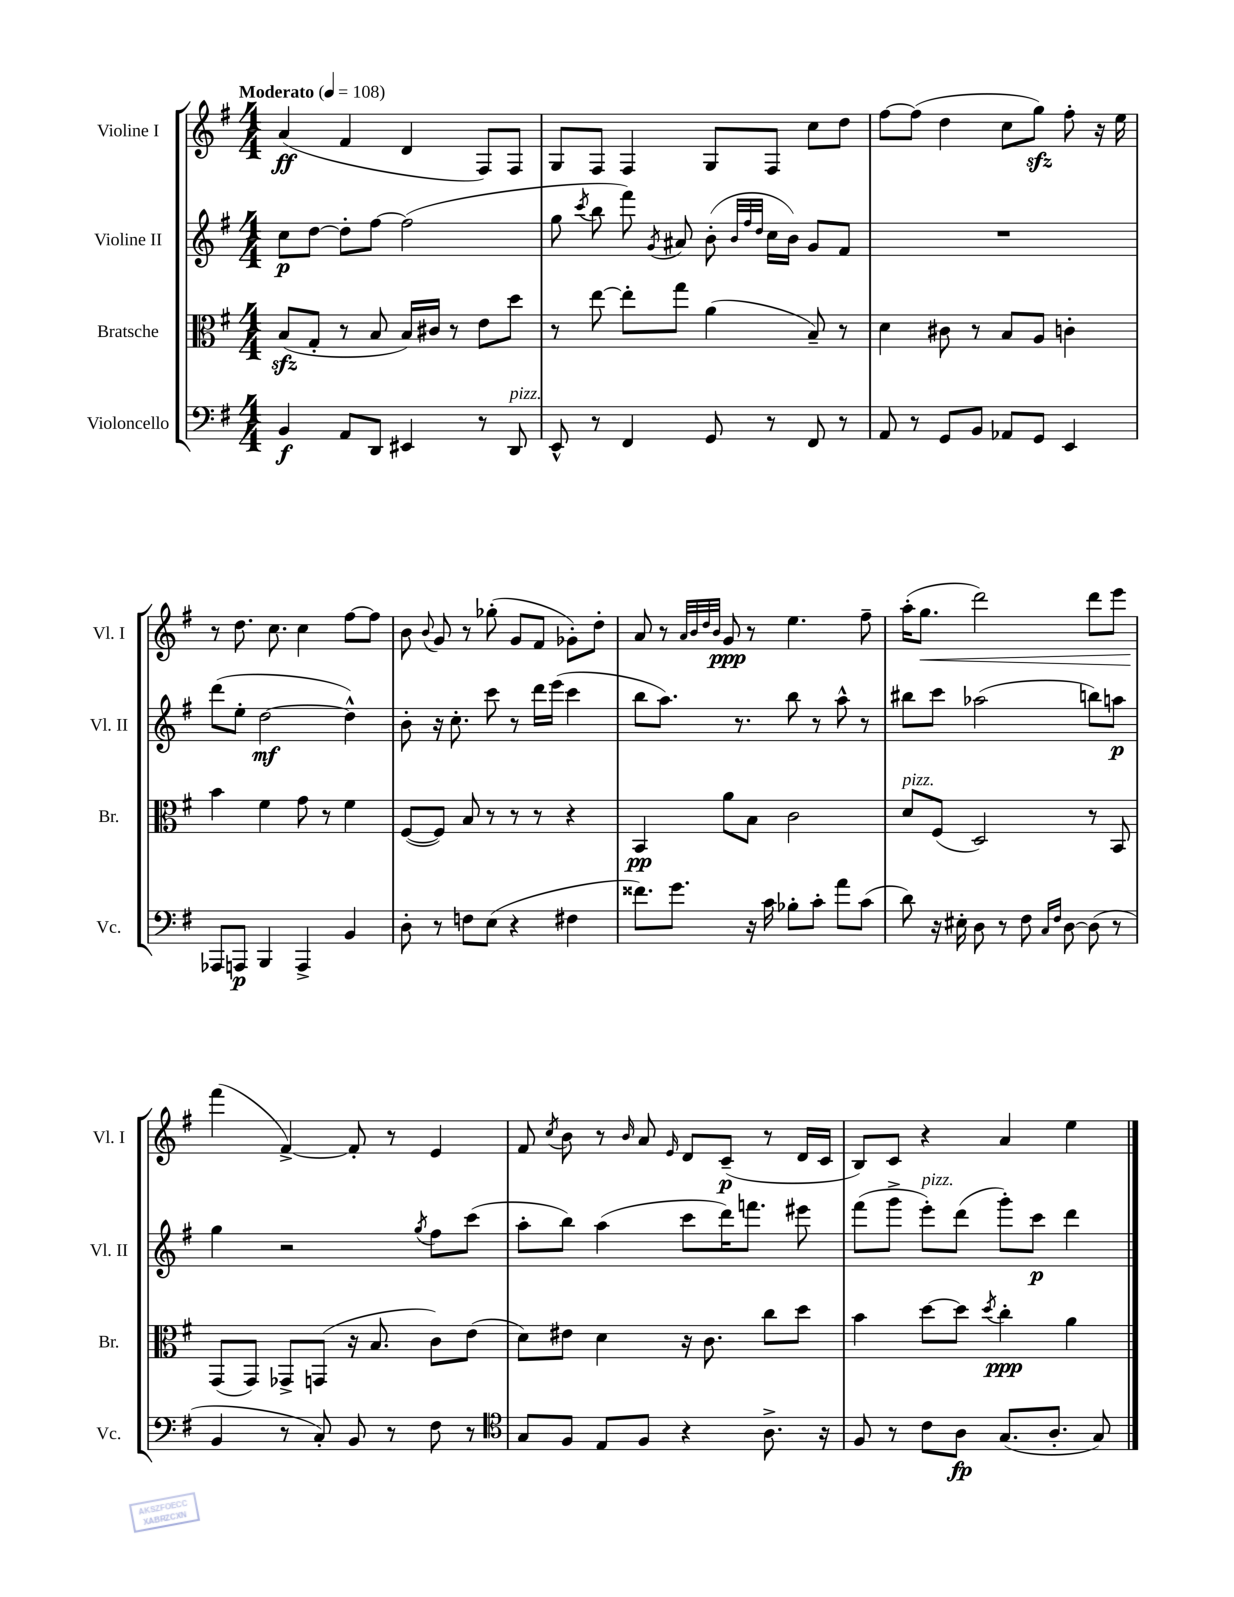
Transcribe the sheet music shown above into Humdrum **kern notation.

**kern	**dynam	**kern	**dynam	**kern	**dynam	**kern	**dynam
*part4	*part4	*part3	*part3	*part2	*part2	*part1	*part1
*staff4	*staff4	*staff3	*staff3	*staff2	*staff2	*staff1	*staff1
*I"Violoncello	*	*I"Bratsche	*	*I"Violine II	*	*I"Violine I	*
*I'Vc.	*	*I'Br.	*	*I'Vl. II	*	*I'Vl. I	*
*clefF4	*	*clefC3	*	*clefG2	*	*clefG2	*
*k[f#]	*	*k[f#]	*	*k[f#]	*	*k[f#]	*
*M4/4	*	*M4/4	*	*M4/4	*	*M4/4	*
*MM108	*	*MM108	*	*MM108	*	*MM108	*
=1	=1	=1	=1	=1	=1	=1	=1
!	!	!	!	!	!	!LO:TX:a:B:t=Moderato	!
4BB/	f	(8Bzz/L	.	8cc\L	p	(4a/	ff
.	.	8G'/J	.	[8dd\J	.	.	.
8AA/L	.	8r	.	8dd'\L]	.	4f#/	.
8DD/J	.	8B/	.	[8ff#\J	.	.	.
4EE#X/	.	16B/LL)	.	(2ff#\]	.	4d/	.
.	.	16c#X/JJ	.	.	.	.	.
.	.	8r	.	.	.	.	.
8r	.	8e\L	.	.	.	8F#/L)	.
!LO:TX:a:i:t=pizz.	!	!	!	!	!	!	!
8DD/	.	8dd\J	.	.	.	8F#/J	.
=2	=2	=2	=2	=2	=2	=2	=2
8EE^^/	.	8r	.	8gg\	.	8G/L	.
.	.	.	.	8qccc/	.	.	.
8r	.	[8ee\	.	8bb\	.	8F#/J	.
4FF#/	.	8ee'\L]	.	8fff#\)	.	4F#/	.
.	.	.	.	8qg/	.	.	.
.	.	8gg\J	.	8a#X/	.	.	.
8GG/	.	(4a\	.	(8b'\	.	8G/L	.
.	.	.	.	32qqb/LLL	.	.	.
.	.	.	.	32qqff#/	.	.	.
.	.	.	.	32qqdd/JJJ	.	.	.
8r	.	.	.	16cc\LL	.	8F#/J	.
.	.	.	.	16b\JJ)	.	.	.
8FF#/	.	8B~/)	.	8g/L	.	8cc\L	.
8r	.	8r	.	8f#/J	.	8dd\J	.
=3	=3	=3	=3	=3	=3	=3	=3
8AA/	.	4d\	.	1r	.	[8ff#\L	.
8r	.	.	.	.	.	(8ff#\J]	.
8GG/L	.	8c#X\	.	.	.	4dd\	.
8BB/J	.	8r	.	.	.	.	.
8AA-X/L	.	8B/L	.	.	.	8cc\L	.
8GG/J	.	8A/J	.	.	.	8ggzz\J)	.
4EE/	.	4cn'\	.	.	.	8ff#'\	.
.	.	.	.	.	.	16r	.
.	.	.	.	.	.	16ee\	.
!!LO:LB:g=z
=4	=4	=4	=4	=4	=4	=4	=4
8AAA-X/L	.	4b\	.	(8ddd\L	.	8r	.
8AAAn/J	p	.	.	8ee'\J	.	8.dd\	.
4BBB/	.	4f#\	.	[2dd\	mf	.	.
.	.	.	.	.	.	8.cc\	.
4AAA^/	.	8g\	.	.	.	4cc\	.
.	.	8r	.	.	.	.	.
4BB/	.	4f#\	.	4dd^^\])	.	[8ff#\L	.
.	.	.	.	.	.	8ff#\J]	.
=5	=5	=5	=5	=5	=5	=5	=5
8D'\	.	([8F#/L	.	8b'\	.	8b\	.
.	.	.	.	.	.	8qqb/	.
8r	.	8F#/J])	.	16r	.	8g/	.
.	.	.	.	8.cc'\	.	.	.
8Fn\L	.	8B/	.	.	.	8r	.
(8E\J	.	8r	.	8ccc\	.	(8gg-X'\	.
4r	.	8r	.	8r	.	8g/L	.
.	.	8r	.	16ddd\LL	.	8f#/J	.
.	.	.	.	(16eee\JJ	.	.	.
4F#X\	.	4r	.	4ccc\	.	8g-X'\L)	.
.	.	.	.	.	.	8dd'\J	.
=6	=6	=6	=6	=6	=6	=6	=6
8.f##X\L)	.	4BB/	pp	8bb\L	.	8a/	.
.	.	.	.	8.aa\J)	.	8r	.
8.g\J	.	.	.	.	.	.	.
.	.	.	.	.	.	32qqa/LLL	.
.	.	.	.	.	.	32qqb/	.
.	.	.	.	.	.	32qqdd/	.
.	.	.	.	.	.	32qqb/JJJ	.
.	.	8a\L	.	.	.	8g/	ppp
.	.	.	.	8.r	.	.	.
16r	.	8B\J	.	.	.	8r	.
16c\	.	.	.	.	.	.	.
8B-X'\L	.	2c\	.	8bb\	.	4.ee\	.
8c'\J	.	.	.	8r	.	.	.
8a\L	.	.	.	8aa^^\	.	.	.
(8c\J	.	.	.	8r	.	8ff#~\	.
=7	=7	=7	=7	=7	=7	=7	=7
!	!	!LO:TX:a:i:t=pizz.	!	!	!	!	!
8d\)	.	8d/L	.	8bb#X\L	.	(16aa'\KL	.
!	!	!	!	!	!	!	!LO:HP:b
.	.	.	.	.	.	8.gg\J	<
16r	.	(8F#/J	.	8ccc\J	.	.	.
16E#X'\	.	.	.	.	.	.	.
8D\	.	2D/)	.	(2aa-X\	.	2ddd\)	.
8r	.	.	.	.	.	.	.
8F#\	.	.	.	.	.	.	.
16qqC/LL	.	.	.	.	.	.	.
16qqF#/JJ	.	.	.	.	.	.	.
[8D\	.	.	.	.	.	.	.
(8D\]	.	8r	.	8bbn\L)	.	8ddd\L	.
8r	.	8BB/	.	8aan\J	p	8eee\J	.
!!LO:LB:g=z
=8	=8	=8	=8	=8	=8	=8	=8
4BB/	.	(8GG/L	.	4gg\	.	(4fff#\	.
.	.	8GG/J)	.	.	.	.	.
8r	.	8GG-X^/L	.	2r	.	[4f#^/)	[
8C'/)	.	(8GGn/J	.	.	.	.	.
8BB/	.	16r	.	.	.	8f#'/]	.
.	.	8.B/	.	.	.	.	.
8r	.	.	.	.	.	8r	.
.	.	.	.	8qgg/	.	.	.
8F#\	.	8c\L)	.	8ff#\L	.	4e/	.
8r	.	(8e\J	.	(8ccc\J	.	.	.
=9	=9	=9	=9	=9	=9	=9	=9
*clefC4	*	*	*	*	*	*	*
8G/L	.	8d\L)	.	8aa'\L	.	8f#/	.
.	.	.	.	.	.	8qcc/	.
8F#/J	.	8e#X\J	.	8bb\J)	.	8b\	.
8E/L	.	4d\	.	(4aa\	.	8r	.
.	.	.	.	.	.	16qqb/	.
8F#/J	.	.	.	.	.	8a/	.
.	.	.	.	.	.	16qqe/	.
4r	.	16r	.	8ccc\L	.	8d/L	.
.	.	8.c\	.	.	.	.	.
.	.	.	.	16ddd\K)	.	(8c~/J	p
.	.	.	.	8.fffn\J	.	.	.
8.A^\	.	8cc\L	.	.	.	8r	.
.	.	8dd\J	.	8eee#X\	.	16d/LL	.
16r	.	.	.	.	.	16c/JJ	.
=10	=10	=10	=10	=10	=10	=10	=10
8F#/	.	4b\	.	(8fff#\L	.	8B/L)	.
8r	.	.	.	8ggg^\J	.	8c/J	.
!	!	!	!	!LO:TX:a:i:t=pizz.	!	!	!
8c\L	.	[8dd\L	.	8eee'\L)	.	4r	.
8A\J	fp	8dd\J]	.	(8ddd\J	.	.	.
.	.	8qdd/	.	.	.	.	.
(8.G/L	.	4cc'\	ppp	8ggg'\L)	.	4a/	.
.	.	.	.	8ccc\J	p	.	.
8.A'/J	.	.	.	.	.	.	.
.	.	4a\	.	4ddd\	.	4ee\	.
8G/)	.	.	.	.	.	.	.
==	==	==	==	==	==	==	==
*-	*-	*-	*-	*-	*-	*-	*-
